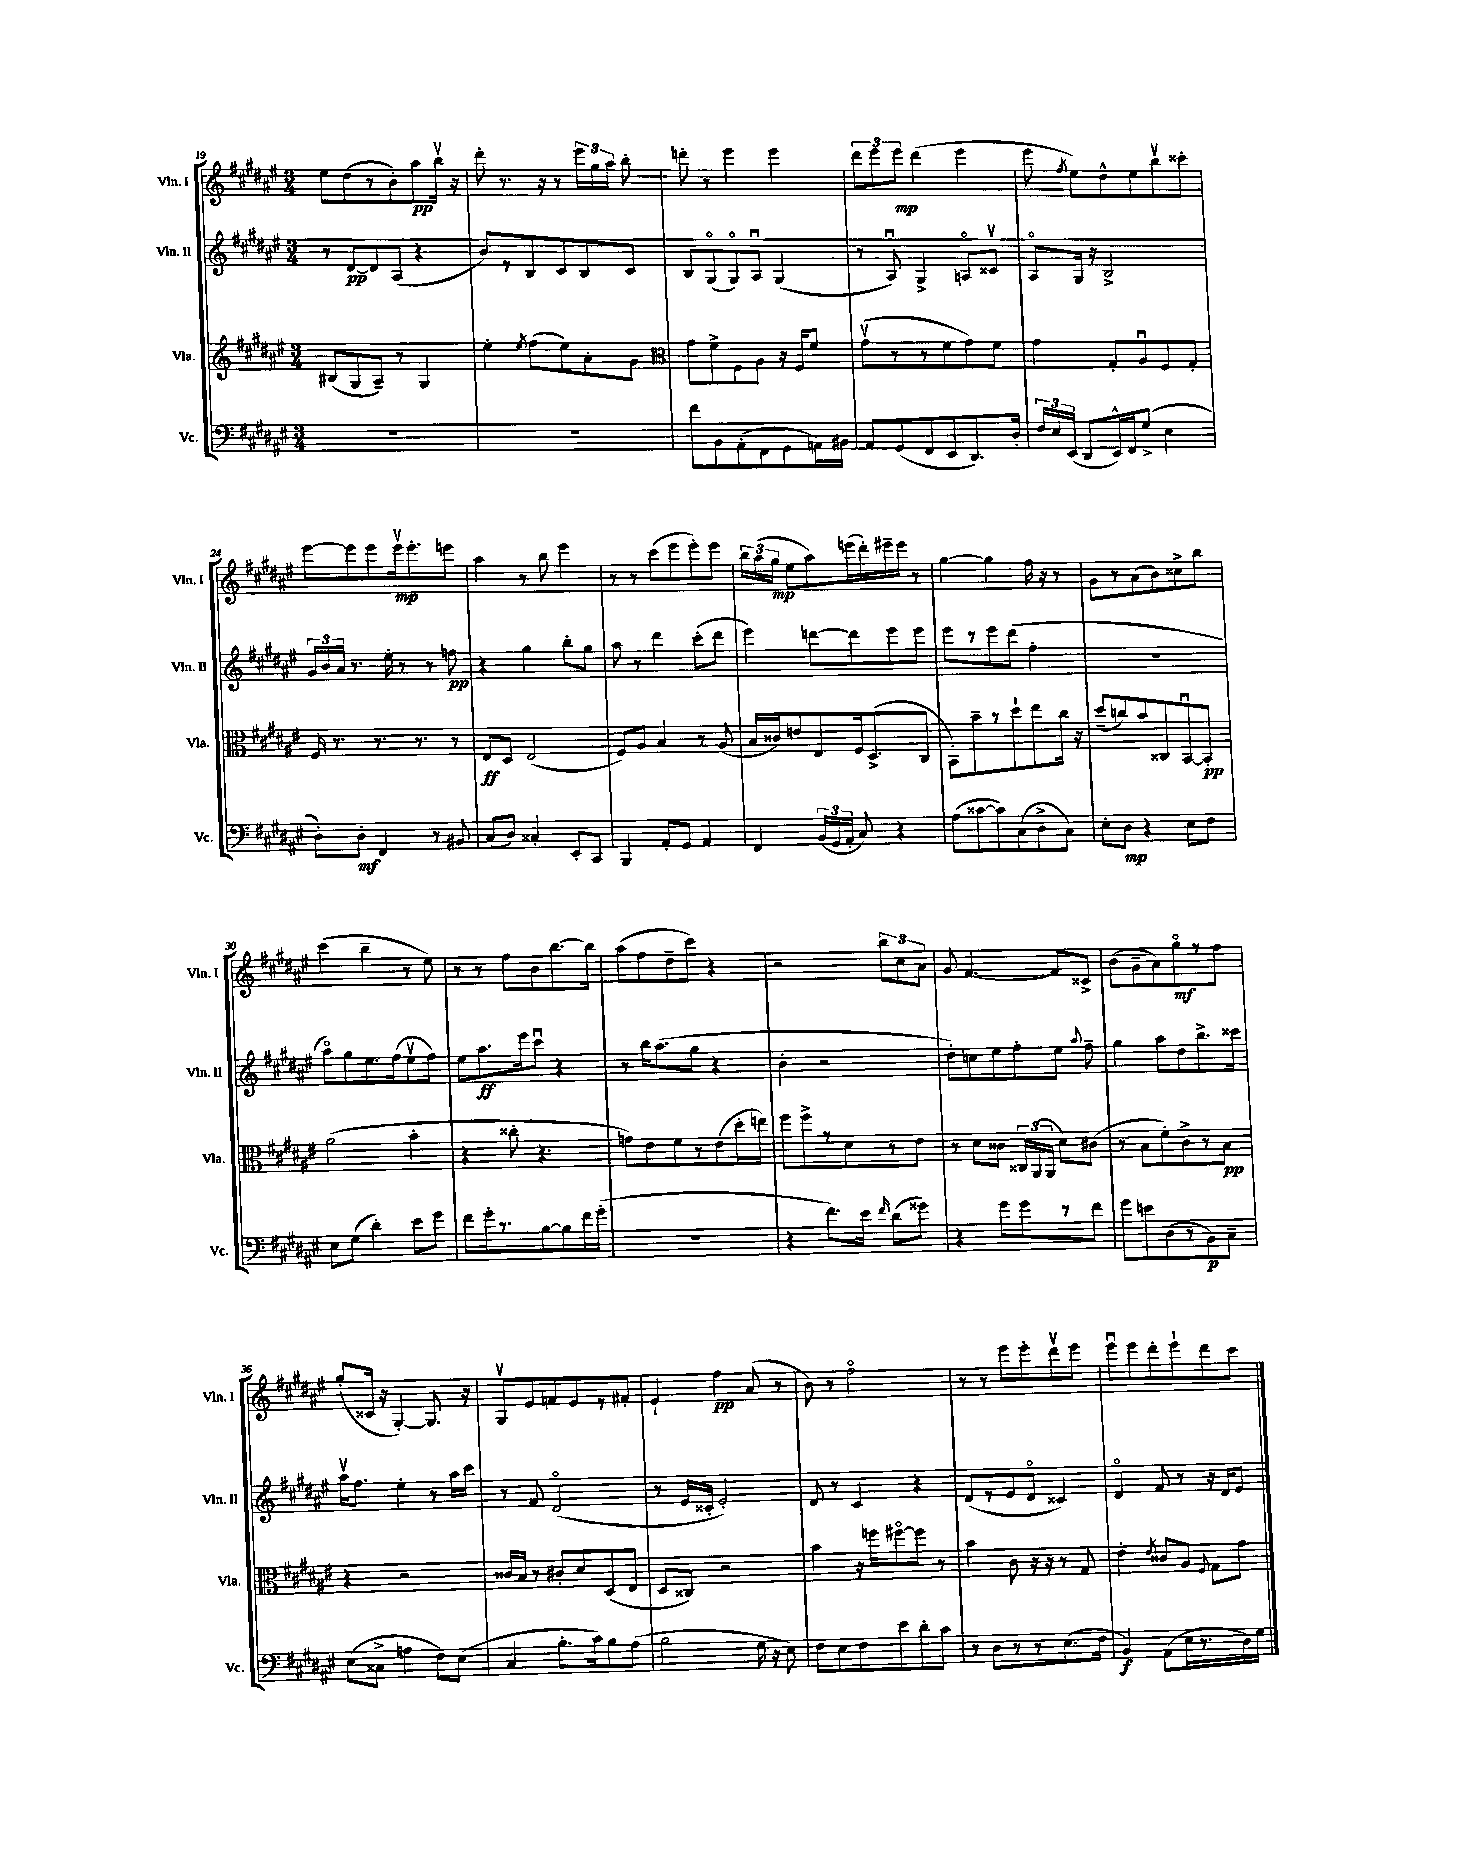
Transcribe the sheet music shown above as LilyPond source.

<<
\new StaffGroup <<
\new Staff = "s0" \with { instrumentName = "Vln. I" shortInstrumentName = "Vln. I" } {
    \clef treble \key fis \major \numericTimeSignature \time 3/4
    \autoBeamOff eis''8[ dis''8( r8 b'8-.) ais''8\pp b''16]\upbow r16 |
    dis'''8-. r8. r16 r8 \tuplet 3/2 { eis'''16[ gis''16 ais''16] } b''8-. |
    d'''8-. r8 eis'''4 eis'''4 |
    \tuplet 3/2 { dis'''8[ eis'''8 eis'''8]\mp } dis'''4( eis'''4 |
    eis'''8 \acciaccatura { fis''8 } eis''8[) dis''8-^ eis''8 b''8\upbow cisis'''8]-. |
    eis'''8[~ eis'''8 eis'''8 eis'''16\upbow\mp eis'''8.-. e'''8] |
    ais''4 r8 b''8 eis'''4 |
    r8 r8 cis'''8[( eis'''8 eis'''8-.) eis'''8] |
    \tuplet 3/2 { b''16[ ais''16( gis''16]\mp } eis''8[ ais''8) e'''16( dis'''16-.) eis'''16-- eis'''16] r8 |
    gis''4~ gis''4 fis''16 r16 r8 |
    gis'8[ r8 ais'8( b'8) cisis''8-> b''8] |
    cis'''4( b''4-- r8 eis''8) |
    r8 r8 fis''8[ b'8 b''8.~ b''16] |
    ais''8[( fis''8 dis''8-- cis'''8]) r4 |
    r2 \tuplet 3/2 { b''8[ cis''8 ais'8] } |
    gis'8 fis'4.~ fis'8[ cisis'8]-> |
    b'8[( gis'8-- ais'8) gis''8\flageolet\mf r8 fis''8] |
    gis''8[-.( cisis'16] r16 gis4~-.) gis8. r16 |
    gis8[\upbow eis'8 f'8 eis'8 r8 fis'8]-. |
    eis'4-! fis''4\pp ais'8( r8 |
    b'8) r8 fis''2\flageolet |
    r8 r8 eis'''8[ eis'''8-. dis'''8\upbow eis'''8] |
    eis'''8[\downbow eis'''8 dis'''8-. eis'''8-! dis'''8 cis'''8] \bar "|." |
}
\new Staff = "s1" \with { instrumentName = "Vln. II" shortInstrumentName = "Vln. II" } {
    \clef treble \key fis \major \numericTimeSignature \time 3/4
    \autoBeamOff r8 dis'8[~\pp dis'8 ais8]( r4 |
    b'8[) r8 b8 cis'8 b8 cis'8] |
    b8[ gis8\flageolet( gis8\flageolet) ais8]\downbow gis4( |
    r8 ais8\downbow) gis4-> a8[\flageolet cisis'8]\upbow |
    ais8[\flageolet gis16] r16 b2-> |
    \tuplet 3/2 { gis'16[ b'16 ais'16] } r8. eis''16-. r8 r8 f''8\pp |
    r4 gis''4 b''8[-. gis''8] |
    ais''8 r8 dis'''4 cis'''8[-.( dis'''8] |
    eis'''4) d'''8[~ d'''8 eis'''8 eis'''8] |
    eis'''8[ r8 eis'''8 dis'''8]( fis''4-. |
    R2. |
    ais''8[\flageolet) gis''8 eis''8. fis''16( eis''8\upbow fis''8]) |
    eis''8[ ais''8.\ff eis'''16 cis'''8]\downbow r4 |
    r8 b''16[ ais''8.( gis''8] r4 |
    b'4-. r2 |
    dis''8[-.) c''8 eis''8 fis''8-. eis''8] \appoggiatura { ais''8 } fis''8-- |
    gis''4 ais''8[ dis''8 b''8.-> cisis'''16] |
    ais''16[\upbow fis''8.] eis''4-. r8 ais''16[ cis'''16] |
    r8 fis'8 dis'2\flageolet( |
    r8 eis'16[ cisis'16]-. eis'2-.) |
    dis'8 r8 cis'4 r4 |
    dis'8[( r8 eis'8 dis'8]\flageolet cisis'4) |
    dis'4\flageolet fis'8 r8 r16 dis'16[ eis'8] \bar "|." |
}
\new Staff = "s2" \with { instrumentName = "Vla." shortInstrumentName = "Vla." } {
    \clef treble \key fis \major \numericTimeSignature \time 3/4
    \autoBeamOff bis8[( gis8 ais8]--) r8 gis4 |
    eis''4-. \acciaccatura { eis''8 } fis''8[( eis''8) ais'8-. gis'8] |
    \clef alto gis'8[ fis'8-> fis8 ais8] r16 fis16[ fis'8] |
    gis'8[\upbow( r8 r8 fis'8 gis'8) fis'8] |
    gis'4 gis8[-. ais8\downbow fis8 gis8]-. |
    fis16 r8. r8. r8. r8 |
    eis8[\ff dis8] eis2( |
    fis8[) ais8] b4 r8 ais8( |
    b16[ cisis'16) e'8 eis8 fis16 dis8.->( cis8] |
    b,8[-.) b'8-- r8 dis''8-! eis''8 cis''16] r16 |
    dis''8[--( c''8) b'8 cisis8 b,8~\downbow b,8]-.\pp |
    ais'2( b'4-. |
    r4 cisis''8-. r4. |
    g'8[) eis'8 fis'8 r8 eis'8( dis''16-. e''16]) |
    fis''8[ fis''8-> r8 dis'8 r8 eis'8] |
    r8 dis'8[ cisis'8] \tuplet 3/2 { cisis16[ ais,16( ais,16] } dis'8[) cis'8]( |
    r8 b8[ fis'8-.) cis'8-> r8 b8]\pp |
    r4 r2 |
    cisis'16[ b16] r8 cis'8[-. dis'8 dis8( eis8] |
    dis8[ cisis8]) r2 |
    b'4 r16 f''16[ fis''8~\flageolet fis''8] r8 |
    b'4 cis'8 r16 r16 r8 gis8 |
    eis'4-. \acciaccatura { eis'8 } cisis'8[ ais8] \appoggiatura { fis8 } gis8[ gis'8] \bar "|." |
}
\new Staff = "s3" \with { instrumentName = "Vc." shortInstrumentName = "Vc." } {
    \clef bass \key fis \major \numericTimeSignature \time 3/4
    \autoBeamOff R2. |
    R2. |
    fis'8[ b,8 ais,8-.( fis,8 gis,8 a,16) bis,16] |
    ais,8[ gis,8( fis,8 eis,8 dis,8.) dis16]-. |
    \tuplet 3/2 { fis16[ eis16 eis,16]( } dis,8[ eis,16-^) fis,16 gis8]->( eis4 |
    dis8[-.) dis8]-.\mf fis,4 r8 bis,8 |
    cis8[( dis8]) cisis4-. eis,8[-. cis,8] |
    b,,4 ais,8[-. gis,8] ais,4 |
    fis,4 \tuplet 3/2 { b,16[( gis,16 ais,16]-. } cis8) r4 |
    ais8[( cisis'8~ cisis'8) cis8( dis8-> cis8]) |
    eis8[-. dis8]\mp r4 eis8[ fis8] |
    eis8[ gis8]( dis'4-.) eis'8[ gis'8] |
    fis'8[ gis'16-. r8. b8~ b8 fis'16 gis'16]-.( |
    R2. |
    r4 fis'8.[) eis'16] \grace { fis'16 } dis'8[( gisis'8]) |
    r4 gis'8[ gis'8 r8 fis'8] |
    gis'8[ e'8 dis8( r8 b,8\p) cis8]-- |
    eis8[( cisis8]-> a4 fis8[) eis8]( |
    cis4 b8.[-. cis'16) b8 ais8]( |
    b2 gis16 r16 eis8) |
    fis8[ eis8 fis8 eis'8 dis'8-. cis'8] |
    r8 dis8[ r8 r8 eis8.( fis16] |
    b,4\f) ais,8[( eis16 r8. dis16) gis16] \bar "|." |
}
>>
>>
\layout { \context { \Score currentBarNumber = #19 } }
